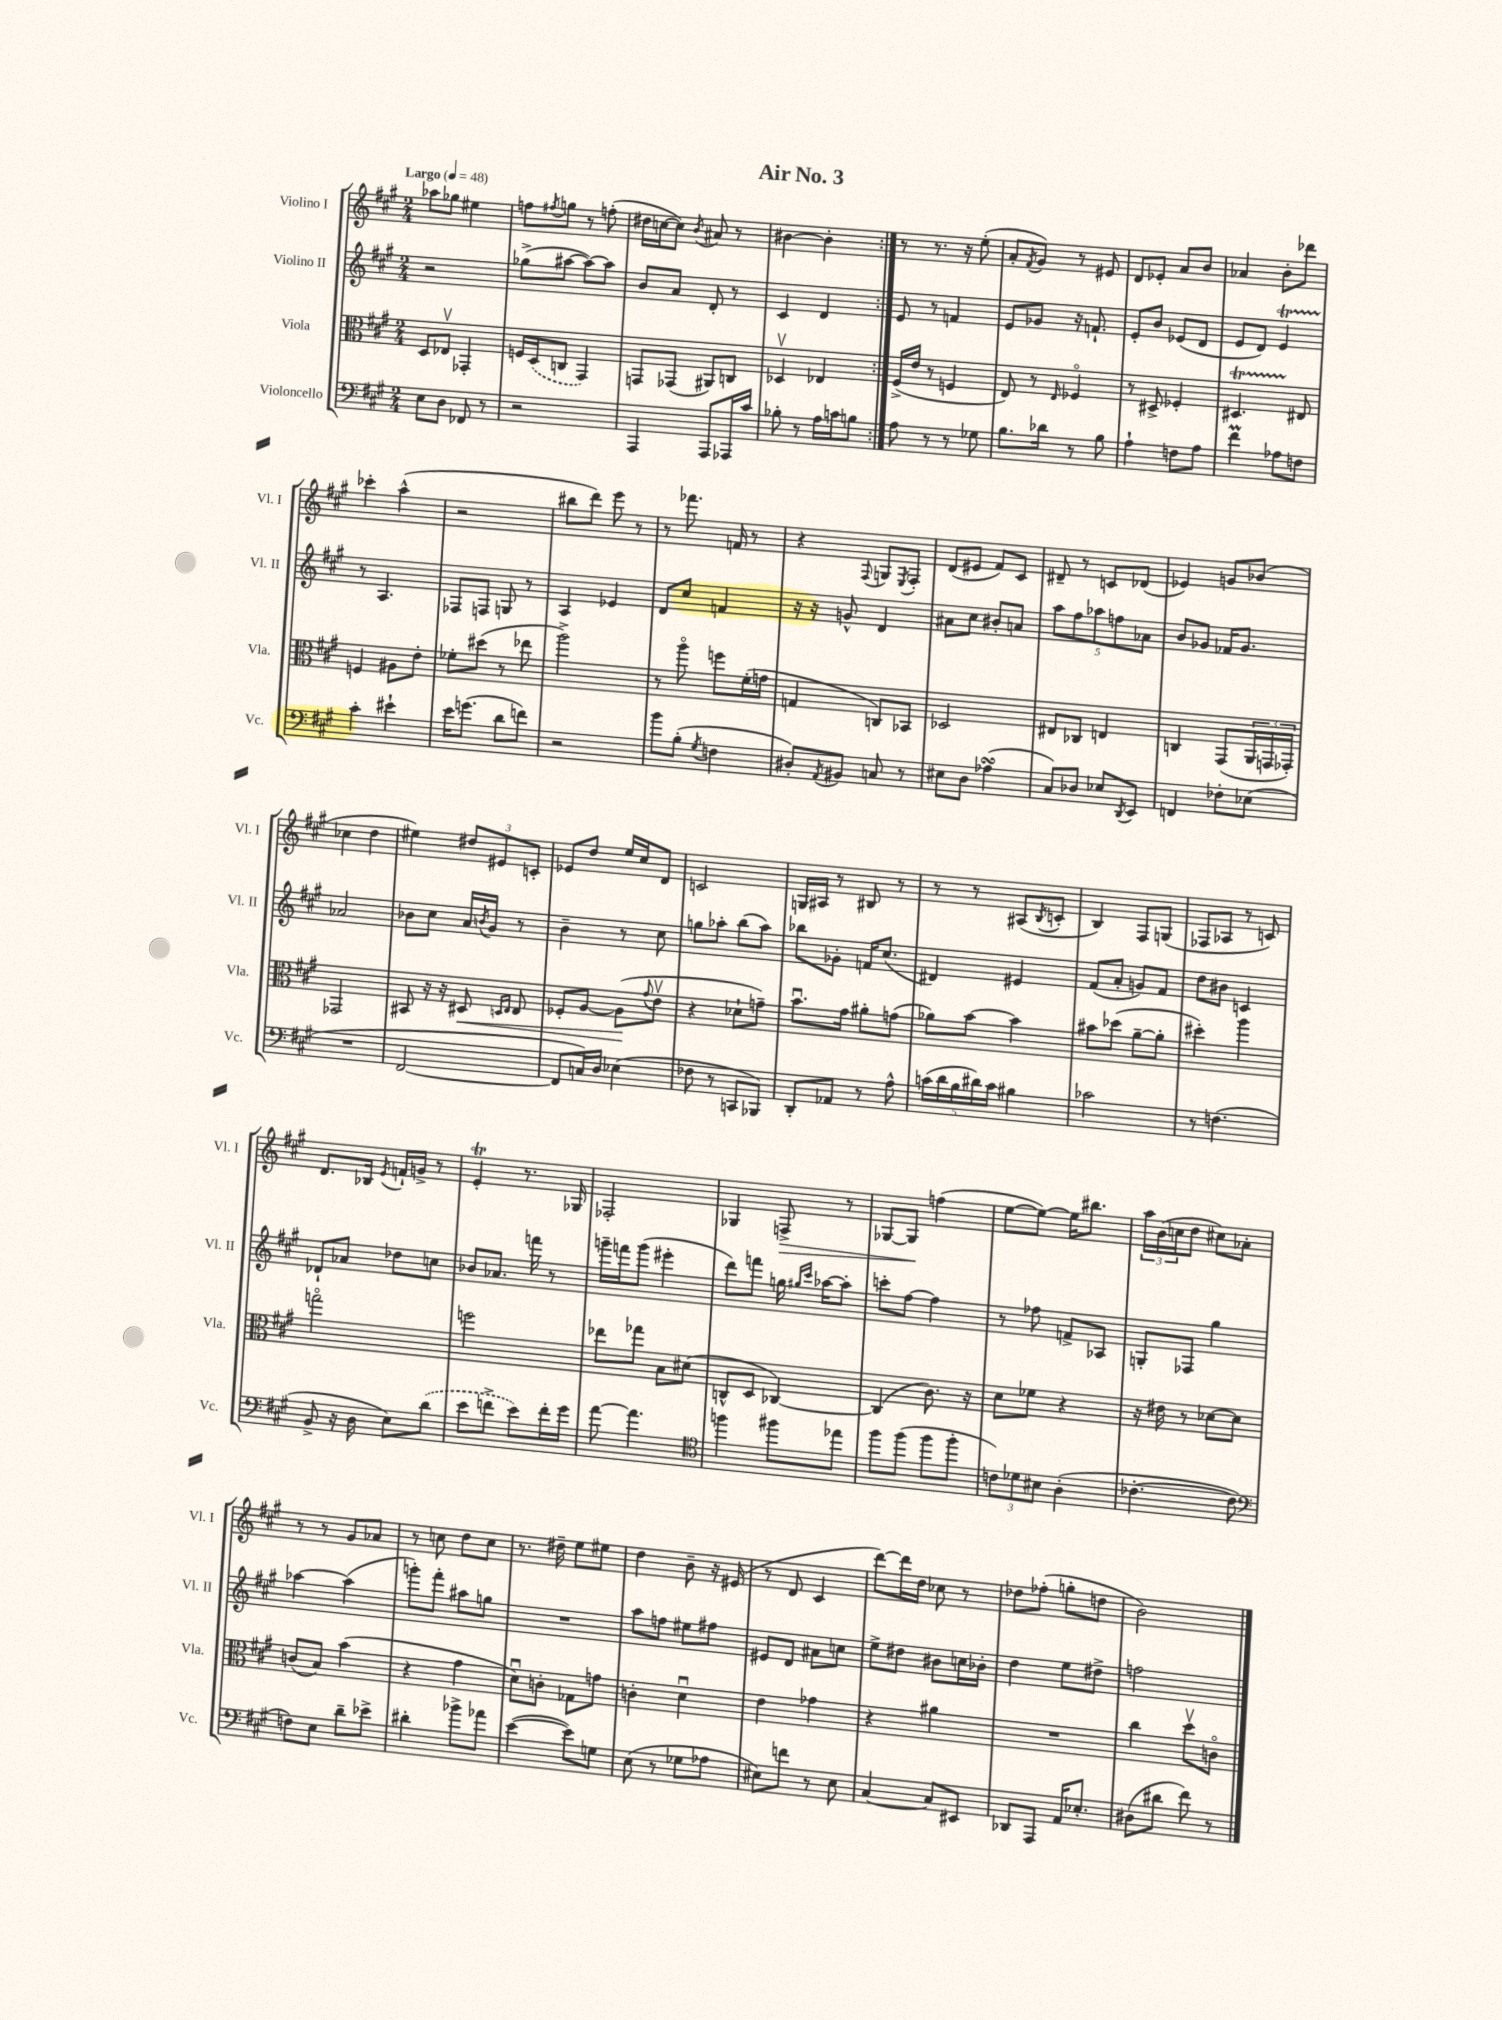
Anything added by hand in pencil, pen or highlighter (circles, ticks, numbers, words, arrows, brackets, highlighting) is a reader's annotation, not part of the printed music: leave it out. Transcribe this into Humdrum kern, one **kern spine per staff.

**kern	**kern	**dynam	**kern	**kern	**dynam
*part4	*part3	*part3	*part2	*part1	*part1
*staff4	*staff3	*staff3	*staff2	*staff1	*staff1
*I"Violoncello	*I"Viola	*	*I"Violino II	*I"Violino I	*
*I'Vc.	*I'Vla.	*	*I'Vl. II	*I'Vl. I	*
*clefF4	*clefC3	*	*clefG2	*clefG2	*
*k[f#c#g#]	*k[f#c#g#]	*	*k[f#c#g#]	*k[f#c#g#]	*
*M2/4	*M2/4	*	*M2/4	*M2/4	*
*MM48	*MM48	*	*MM48	*MM48	*
=1	=1	=1	=1	=1	=1
!	!	!	!	!LO:TX:a:B:t=Largo	!
8E\L	8D/L	.	2r	8aa-X\L	.
8D\J	8E-Xv/J	.	.	8gg-X\J	.
8FF-X/	4GG-X'/	.	.	4ee#X\	.
8r	.	.	.	.	.
=2	=2	=2	=2	=2	=2
2r	16Fn/LL	.	(8gg-X^\L	8ffn\L	.
.	(16D/J	.	.	.	.
.	.	.	.	8qff#X/	.
.	8Cn/J	.	[8aa#X\J	8ggn\J	.
.	4GG#/)	.	8aa#\L_)	8r	.
.	.	.	8aa#\J]	(8ffn'\	.
=3	=3	=3	=3	=3	=3
4AAA/	8GGn/L	.	8b/L	16dd#X\LL	.
.	.	.	.	[16ccn\J	.
.	(8GG-X/J	.	8a/J	8cc\J])	.
.	.	.	.	8qb/	.
8AAA/L	8AA#X/L)	.	8d'/	8a#X/	.
16AAA-X/L	8Cn/J	.	8r	8r	.
16c#/JJ	.	.	.	.	.
=4	=4	=4	=4	=4	=4
8B-X'\	4D-Xv/	.	4c#/	[4b#X\	.
8r	.	.	.	.	.
16A\LL	4E-X/	.	4d/	4b#'\]	.
16cn\J	.	.	.	.	.
8Bn\J	.	.	.	.	.
=5:|!	=5:|!	=5:|!	=5:|!	=5:|!	=5:|!
8A\	(16F#^/LL	.	8e/	8r	.
.	16e/JJ	.	.	.	.
8r	8r	.	8r	8.r	.
8r	4Fn/	.	4fn/	.	.
.	.	.	.	16r	.
8G-X\	.	.	.	(8ee'\	.
=6	=6	=6	=6	=6	=6
8.B\L	8E/)	.	8e/L	8a'/L	.
.	.	.	.	8qf#/	.
.	8r	.	8g-X/J	8g#/J)	.
16d-X\Jk	.	.	.	.	.
.	16qqE/	.	.	.	.
8r	4F-X/	.	16r	8r	.
.	.	.	8.fn`/	.	.
8B\	.	.	.	8e#X/	.
=7	=7	=7	=7	=7	=7
4A`\	8r	.	8e'/L	8d/L	.
.	8D#X^/	.	8b/J	8e-X'/J	.
8Fn\L	4F-X'/	.	(8e-X/L	8a/L	.
8A\J	.	.	8d/J	8b/J	.
=8	=8	=8	=8	=8	=8
4f#M\	4.D#Xt/	.	8e/L	4a-X/	.
.	.	.	8d/J)	.	.
8A-X\L	.	.	4eT/	8b'\L	.
8Fn\J	8E#X/	.	.	8ddd-X\J	.
!!LO:LB:g=z
=9	=9	=9	=9	=9	=9
4c#'\	4Fn/	.	8r	4ccc-X'\	.
.	.	.	4.A/	.	.
4e#X`\	8A#X\L	.	.	(4aa^^\	.
.	8e'\J	.	.	.	.
=10	=10	=10	=10	=10	=10
16e\KL	8f-X'\L	.	8F-X/L	2r	.
(8.gn\J	.	.	.	.	.
.	(8dd#X\J	.	8Fn/J	.	.
8d\L	8r	.	8Gn/	.	.
8fn\J)	8ee-X\	.	8r	.	.
=11	=11	=11	=11	=11	=11
2r	2aa^\)	.	4A/	8bb#X\L	.
.	.	.	.	8ddd\J)	.
.	.	.	4e-X/	8eee\	.
.	.	.	.	8r	.
=12	=12	=12	=12	=12	=12
8b\L	8r	.	8d/L	8r	.
(8B'\J	8aa\	.	8cc#/J	8.fff-X\	.
8qG#/	.	.	.	.	.
4Fn\	8ffn\L	.	4fn/	.	.
.	.	.	.	16fn/	.
.	(16f#'\L	.	.	8r	.
.	16gn\JJ	.	.	.	.
=13	=13	=13	=13	=13	=13
8D#X'/L)	4Gn/	.	16r	4r	.
.	.	.	16r	.	.
8qAA/	.	.	.	.	.
8BB#X/J	.	.	8gn^^/	.	.
.	.	.	.	8qqF#/	.
8Cn/	8Cn/L)	.	4d/	8Gn/L	.
.	.	.	.	8qE/	.
8r	8BB-X/J	.	.	8F#'/J	.
=14	=14	=14	=14	=14	=14
8E#X\L	2D-X/	.	8a#X\L	(8d/L	.
8D\J	.	.	8cc#\J	8e#X/J	.
(4A-XsSSs\	.	.	8b#X'/L	8f#/L)	.
.	.	.	8an/J	8c#/J	.
=15	=15	=15	=15	=15	=15
8C#/L)	8E#X/L	.	10aa\L	8d#X~/	.
.	.	.	10ff#\	.	.
8D-X/J	8C-X/J	.	.	8r	.
.	.	.	10aa-X\	.	.
8E-X/L	4En/	.	.	8cn/L	.
.	.	.	10ffn\	.	.
8qDD/	.	.	.	.	.
8EE/J	.	.	.	(8d-X/J	.
.	.	.	10a-X\J	.	.
=16	=16	=16	=16	=16	=16
4FFn/	4Cn/	.	8b/L	4e-X/)	.
.	.	.	8g-X/J	.	.
8F-X'\L	(8GG#/L	.	16f-X/KL	8gn/L	.
.	.	.	8.g-/J	.	.
(8E-X\J	24AA/L	.	.	(8b-X/J	.
.	24GGn/	.	.	.	.
.	24GG-X'/JJ)	.	.	.	.
!!LO:LB:g=z
=17	=17	=17	=17	=17	=17
2r	2GG-X/	.	2a-X/	4cc-X\	.
.	.	.	.	4dd\	.
=18	=18	=18	=18	=18	=18
[2FF#/	8BB#X/	.	8b-X\L	4ee#X\)	.
.	16r	.	8cc#\J	.	.
.	16r	.	.	.	.
!	!	!LO:HP:b	!	!	!
.	8D#X/	<	16a/LL	12dd#X/L	.
.	.	.	8qbn/	.	.
.	.	.	16g#/JJ	.	.
.	.	.	.	12e#X/	.
.	16qqDn/LL	.	.	.	.
.	16qqE/JJ	.	.	.	.
.	8E/	.	8r	.	.
.	.	.	.	12cn'/J	.
=19	=19	=19	=19	=19	=19
8FF#/L]	8F-X'/L	.	4b~\	8e-X/L	.
16Cn/L)	[8A/J	.	.	8dd/J	.
16D/JJ	.	.	.	.	.
(4E-X\	(8A\L]	.	8r	16ee/LL	.
.	.	.	.	16cc#/J	.
.	8qqg#/	.	.	.	.
.	8ev\J	[	8cc#\	8d/J	.
=20	=20	=20	=20	=20	=20
8F-X\	4r	.	8ggn\L	2cn/	.
8r	.	.	8aa-X'\J	.	.
8CCn/L	8d-X`\L	.	(8bb\L	.	.
8BBB-X/J)	8gn~\J)	.	8aa-\J)	.	.
=21	=21	=21	=21	=21	=21
8DD'/L	8.bu\L	.	8bb-X\L	16Gn/LL	.
.	.	.	.	16A#X/JJ	.
8AA-X/J	.	.	8g-X'\J	8r	.
.	16g#\Jk	.	.	.	.
8r	8a#X'\L	.	16fn/KL	8B#X/	.
.	.	.	(8.cc#/J	.	.
8A^^\	(8gn\J	.	.	8r	.
=22	=22	=22	=22	=22	=22
(20cn\LL	8a-X\L)	.	4d#X/)	8r	.
20d\	.	.	.	.	.
20B\	.	.	.	.	.
.	[8b\J	.	.	8r	.
20d#X\)	.	.	.	.	.
20c\JJ	.	.	.	.	.
4B#X\	4b\]	.	4e#X/	(8A#X/L	.
.	.	.	.	8qB/	.
.	.	.	.	8cn'/J	.
=23	=23	=23	=23	=23	=23
2c-X\	8b#X\L	.	(8f#/L	4B/)	.
.	(8dd-X\J	.	8a'/J	.	.
.	[8a~\L	.	8gn/L)	8F#/L	.
.	8a'\J]	.	8f#/J	(8Gn/J	.
=24	=24	=24	=24	=24	=24
8r	4dd#X'\)	.	8dd\L	8F-X/L	.
(4.Fn\	.	.	8b#X\J	8A-X/J	.
.	4aa\	.	4cn/	8r	.
.	.	.	.	8cn/)	.
!!LO:LB:g=z
=25	=25	=25	=25	=25	=25
8BB^/	2ggn\	.	8d-X`/L	8.d/L	.
16r	.	.	8a-X/J	.	.
16D\	.	.	.	16B-X/Jk	.
.	.	.	.	8qe/	.
8E\L)	.	.	8dd-X\L	16fn`/LL	.
.	.	.	.	16gn^/JJ	.
(8d\J	.	.	8ccn\J	8r	.
=26	=26	=26	=26	=26	=26
8e\L	2ffn\	.	8b-X/L	4eT'/	.
8fn^\J	.	.	8.a-X/J	.	.
8e\L)	.	.	.	8.r	.
.	.	.	16fffn\	.	.
16f'\L	.	.	8r	.	.
16g#\JJ	.	.	.	16G-X/	.
=27	=27	=27	=27	=27	=27
[8a\	8ee-X\L	.	16gggn~\LL	2F-X'/	.
.	.	.	16fffn\J	.	.
4.a\]	8gg-X\J	.	(8ggg\J	.	.
.	8B\L	.	4eee#X'\	.	.
.	(8d#X\J	.	.	.	.
=28	=28	=28	=28	=28	=28
*clefC4	*	*	*	*	*
4ffn\	8Cn^^/L	.	8ddd\L)	4G-X/	.
.	8D/J	.	8fffn\J	.	.
!	!	!	!	!	!LO:HP:b
8ff#X\L	[4C-X/)	.	16ggn\	8Fn^/	>
.	.	.	16qqgg#X/LL	.	.
.	.	.	16qqccc#/JJ	.	.
.	.	.	[16aa-X\KL	.	.
8ee-X\J	.	.	8aa-'\J]	8r	.
=29	=29	=29	=29	=29	=29
8ff#\L	(4C-/]	.	8cccn'\L	[8G-X/L	.
(8ff#\J	.	.	[8ff#\J	8G-/J]	.
8ff#\L	8.c#\)	.	4ff#\]	(4ffn\	]
8ff#'\J	.	.	.	.	.
.	16r	.	.	.	.
=30	=30	=30	=30	=30	=30
12cn\L)	8d\L	.	8r	[8ee\L	.
12d-X\	.	.	.	.	.
.	8f-X\J	.	8ff-X\	8ee\J_)	.
12B#X\J	.	.	.	.	.
(4A'\	4r	.	8fn^/L	16ee\KL]	.
.	.	.	.	8.bb#X\J	.
.	.	.	8A-X/J	.	.
=31	=31	=31	=31	=31	=31
[4.c-X'\	16r	.	8Gn'/L	24aa\LL	.
.	.	.	.	(24b\	.
.	16e#X\	.	.	.	.
.	.	.	.	24ccn\J	.
.	8r	.	8F-X/J	8dd\J	.
.	[8d-X\L	.	4gg#\	8cc#X\L)	.
8c-\]	8d-\J]	.	.	8a-X'\J	.
!!LO:LB:g=z
=32	=32	=32	=32	=32	=32
*clefF4	*	*	*	*	*
8Fn\L)	(8cn/L	.	[4aa-X\	8r	.
8E\J	8B/J)	.	.	8r	.
8d~\L	(4b\	.	(4aa-\]	8g#/L	.
8e-X^\J	.	.	.	8a-X/J	.
=33	=33	=33	=33	=33	=33
4d#X'\	4r	.	8gggn'\L)	8r	.
.	.	.	8fff#'\J	8ccn\	.
8b-X^\L	4g#\	.	8aa#X\L	8dd\L	.
8a-X\J	.	.	8ggn\J	8cc\J	.
=34	=34	=34	=34	=34	=34
([4e\	8du\L)	.	2r	8.r	.
.	8cn'\J	.	.	.	.
.	.	.	.	16dd#X~\	.
8e\L])	8G-X\L	.	.	8ee\L	.
8Gn\J	8gn\J	.	.	8ee#X\J	.
=35	=35	=35	=35	=35	=35
(8E\	4cn'\	.	8aa\L	4dd\	.
8r	.	.	8ffn\J	.	.
8G-X\L	4du\	.	8ee#X\L	8b~\	.
8A-X\J	.	.	8ff#X\J	16r	.
.	.	.	.	(16e#X/	.
=36	=36	=36	=36	=36	=36
8E#X\L)	4e\	.	8e#X/L	8r	.
8fn\J	.	.	8d/J	8d/	.
8r	4g-X\	.	8a#X\L	4c#/	.
8E#\	.	.	8ccn\J	.	.
=37	=37	=37	=37	=37	=37
[4C#/	4r	.	8ee^\L	[8ddd\L)	.
.	.	.	8dd#X\J	16ddd\L]	.
.	.	.	.	16dd\JJ	.
8C#/L]	4a#X\	.	8b#X\L	8cc-X\	.
8EE#X/J	.	.	16ccn\L	8r	.
.	.	.	16b-X'\JJ	.	.
=38	=38	=38	=38	=38	=38
8DD-X/L	2r	.	4dd\	8dd-X\L	.
8AAA/J	.	.	.	(8ff-X'\J	.
16AA/KL	.	.	8ee\L	8ggn'\L	.
8.E-X'/J	.	.	.	.	.
.	.	.	8dd#X^\J	8ddn\J	.
=39	=39	=39	=39	=39	=39
(8D#X\L	4cc#\	.	2ffn\	2b\)	.
8d#X\J	.	.	.	.	.
8f#\)	8ddv\L	.	.	.	.
8r	8cn\J	.	.	.	.
==	==	==	==	==	==
*-	*-	*-	*-	*-	*-
